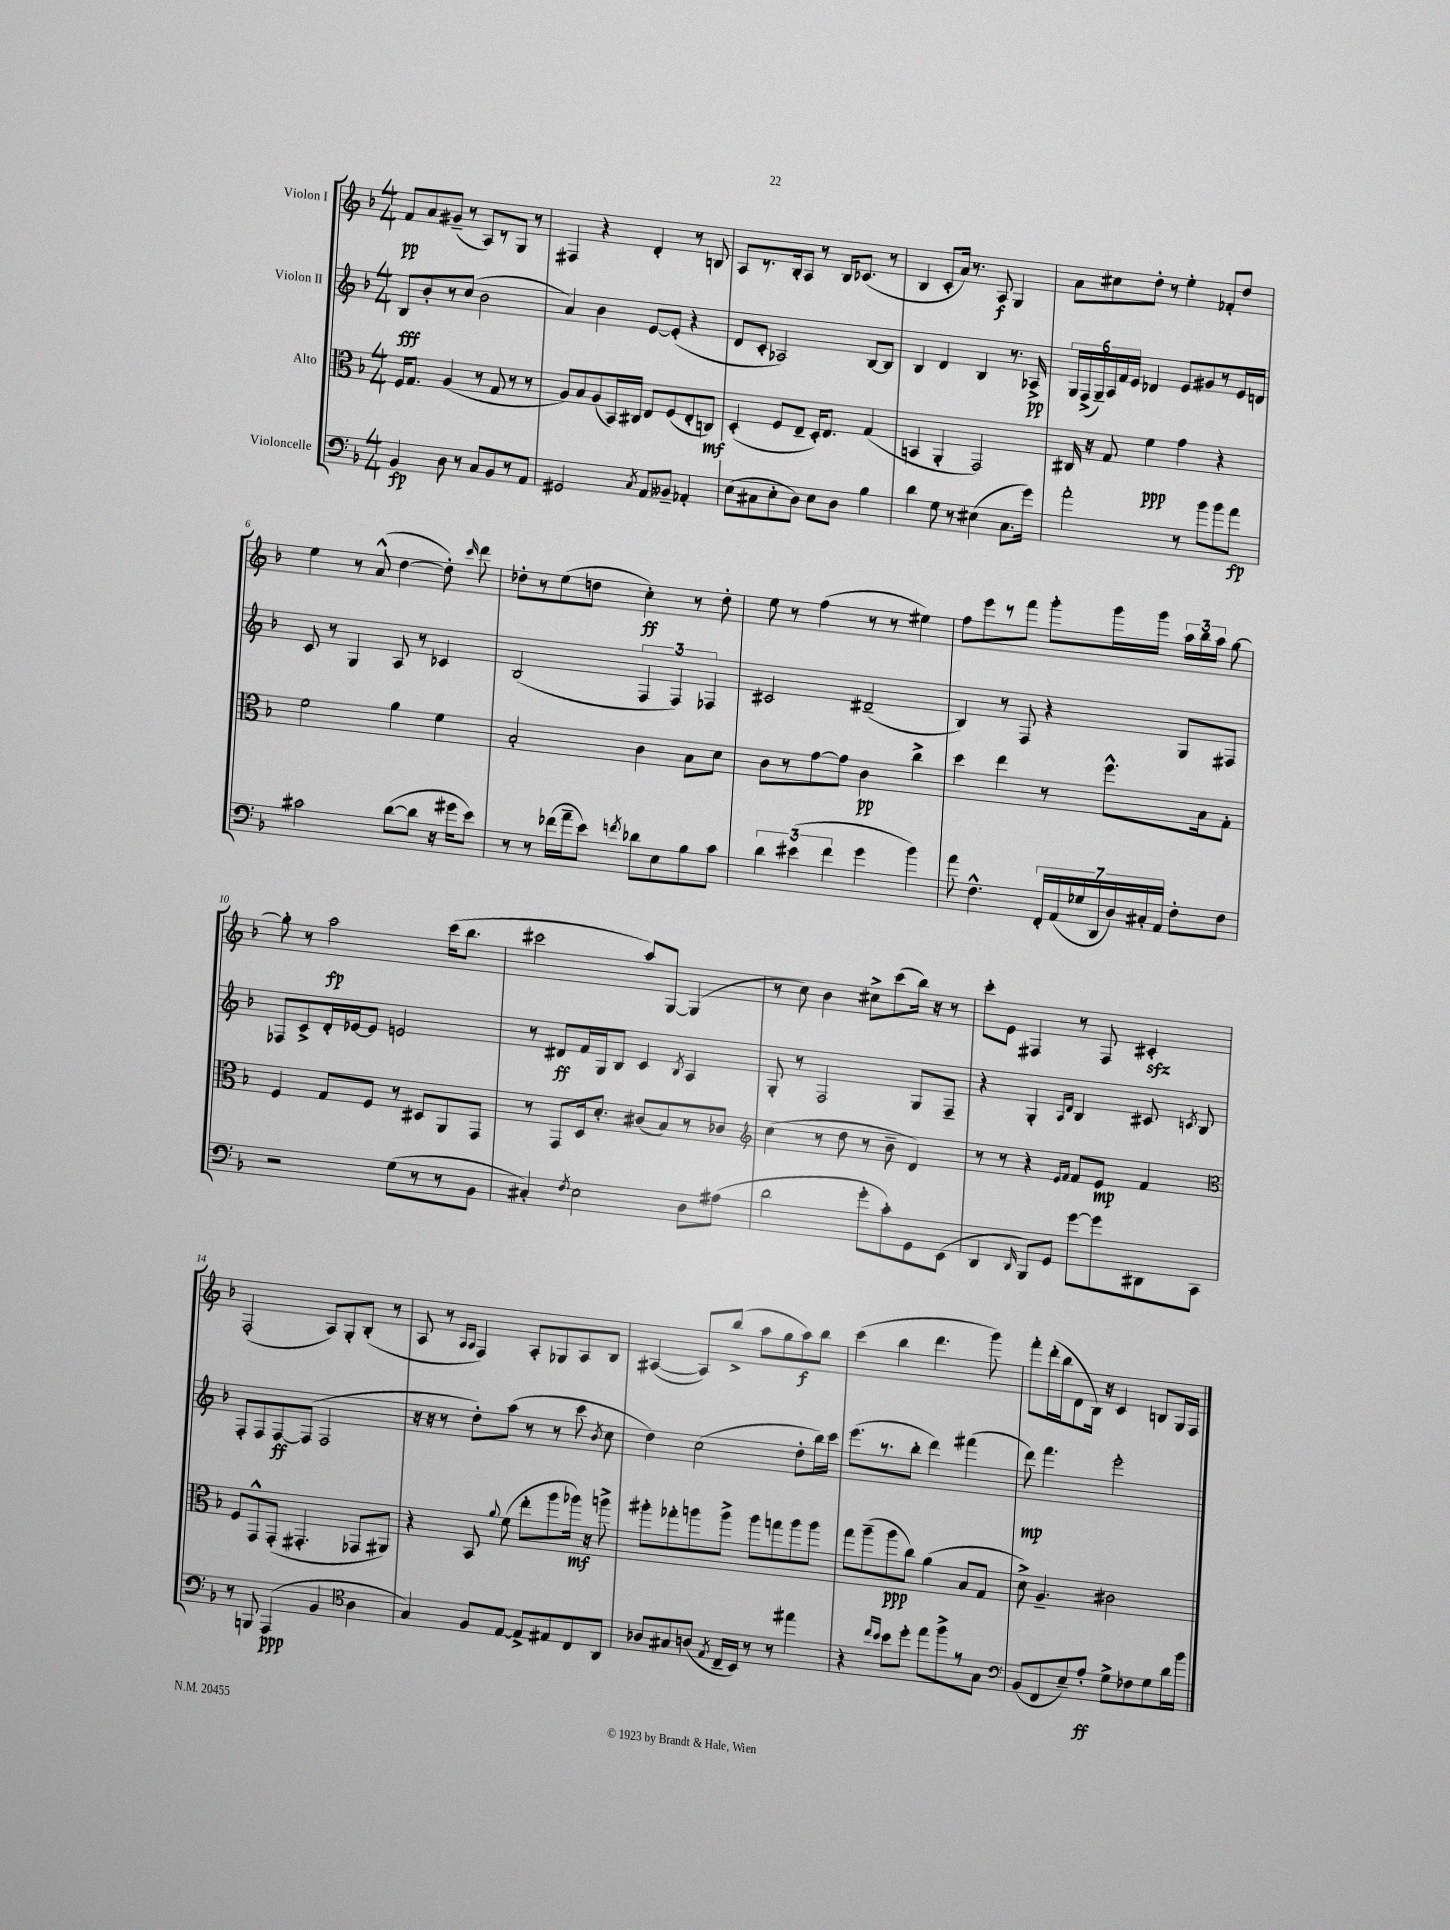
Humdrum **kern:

**kern	**kern	**kern	**kern
*staff4	*staff3	*staff2	*staff1
*clefF4	*clefC3	*clefG2	*clefG2
*k[b-]	*k[b-]	*k[b-]	*k[b-]
*M4/4	*M4/4	*M4/4	*M4/4
4BB-/	16F/LK	8B-/L	8f/L
.	8.G/J	.	.
.	.	8b-'/	8a/
8D\	(4A/	8r	(8g#~/J
8r	.	(8cc/J	8r
8C/L	8r	2b-\	8A/L)
8BB-/	8G/	.	8r
8r	8r	.	8G/J
8AA/J	8r	.	8r
=	=	=	=
2GG#/	8A/L)	4a/)	4F#/
.	8B-/	.	.
.	(8A/	4b-\	4r
.	16BB-/L)	.	.
.	16C#/JJ	.	.
8qC/	.	.	.
8AA/L	8E/L	[8e/L	4d'/
8BB--~/J	(8F/	(8e'/]J	.
4AA-'/	8E'/	4r	8r
.	8C/J)	.	8B/
=	=	=	=
(8E\L	(4D'/	8d/L	8A/L
8C#\	.	8c'/J	8.r
8E'\	8F/L	2A-/)	.
.	.	.	16B-'/k
8D\J)	8E~/J	.	8A/J
8E\L	16D'/LK)	.	8r
.	8.E/J	.	.
8D\J	.	.	16B-/LK
.	.	.	(8.c-/J
4B-\	(4G/	[8B-/L	.
.	.	8B-/]J	8r
=	=	=	=
4d\	4BB/	4B-/	4B-/
8G\	4AA'/	4d/	8c'/L
8r	.	.	16a/Jk)
.	.	.	8.r
(4E#\	2GG/)	4B-/	.
.	.	.	8A/
8.C\L	.	8.r	4G/
16g\Jk)	.	16A-^/	.
=	=	=	=
2a'\	16C#/	24G/LL	8a\L
.	.	(24F^/	.
.	16r	.	.
.	.	24G~/)	.
.	8G/	24A/	8cc#\
.	.	24f/	.
.	.	24e/JJ	.
.	4f\	4d-/	8dd'\J
.	.	.	8r
8r	4g\	8e/L	4ee'\
8b-\L	.	8g#/	.
8b-\	4r	8r	8f-'/L
8a\J	.	16e/L	8dd/J
.	.	16d/JJ	.
=	=	=	=
2c#\	2f\	8c/	4ee\
.	.	8r	.
.	.	4G/	8r
.	.	.	(8a^^/
([8d\L	4a\	8A/	[4dd\
8d\]J	.	8r	.
16r	4f\	4c-/	8dd'\])
16g#\LK	.	.	.
.	.	.	16qqccc/
8e\J)	.	.	8ddd\
=	=	=	=
8r	2B-'/	(2B-/	8dd-'\L
8r	.	.	8r
(16f-\LL	.	.	(8ee\
16a~\J	.	.	.
8e\J)	.	.	8dd\J
8qf/	.	.	.
8d-\L	4c\	6F/	4cc'\)
8E\	.	.	.
.	.	6F/)	.
8B-\	8B-\L	.	8r
.	.	6F-/	.
8c\J	8d\J	.	8dd'\
=	=	=	=
6d\	8c\L	2c#/	8ee\
.	8r	.	8r
(6e#\	.	.	.
.	[8g\	.	(4ff\
6f\	.	.	.
.	8g\]J	.	.
4g\	4c\	(2d#~/	8r
.	.	.	8r
4b-\)	4cc^\	.	4ee#\)
=	=	=	=
8a\	4dd\	4B-/)	8ff\L
4.F^^\	.	.	8eee\
.	4ee\	8r	8r
.	.	8F/	8fff\J
28FF'/LL	8r	4r	8ggg'\L
(28AA/	.	.	.
28G-/	.	.	.
28DD/	.	.	.
.	8.ff^^\L	.	16ggg\L
28D/)	.	.	.
28C#'/	.	.	.
.	.	.	16ggg\JJ
28AA/JJ	.	.	.
8F'\L	.	8G/L	24aa\LL
.	.	.	24bb-\
.	16B-\k	.	.
.	.	.	24aa\JJ
8F\J	8G'\J	8F#/J	[8gg\
=	=	=	=
2r	4F/	8F-/L	8gg'\]
.	.	8c^/	8r
.	8G/L	16d'/L	2aa\
.	.	[16e-/J	.
.	8F/J	8e-/]J	.
(8G\L	8r	2e/	.
8r	8D#/L	.	.
8r	8AA/	.	(16ccc\LK
.	.	.	8.bb-\J
8BB-\J	8GG/J	.	.
=	=	=	=
4C#'/)	8r	8r	2ccc#\
.	8GG/L	8d#/L	.
8qF/	.	.	.
2E\	16D/k	16f/L	.
.	8.d'/J	16G/J	.
.	.	8B-/J	.
.	(8c#/L	4c/	8aa/L)
.	8B-/)	.	[8G/J
.	.	8qB-/	.
8D\L	8r	4A/	(4G/]
(8A#\J	8c-/J	.	.
=	=	=	=
*	*clefG2	*	*
2d\	(4cc\	8G'/	8r
.	.	8r	8cc\)
.	8r	2F/	4b-\
.	8dd\	.	.
8g'\L	8r	.	8cc#^\L
8c'\)	8b-~\	.	(8ccc\
8GG\	4d/)	8G/L	16bb-\Jk)
.	.	.	16r
(8EE\J	.	8F~/J	8r
=	=	=	=
4DD/	8r	4r	8ccc'\L
.	8r	.	8e\J
16qqDD/	.	.	.
8BBB-/L)	4r	4G'/	4F#/
8GG/J	.	.	.
.	16qqe/LL	16qqA/LL	.
.	16qqf/JJ	16qqd/JJ	.
[8g\L	8f/L	4B-/	8r
8g\]	8e/J	.	8F#/
8DD#\	4f/	8c#/	4c#'/
.	.	8qc/	.
8CC\J	.	8B-/	.
=	=	=	=
*	*clefC3	*	*
8r	8F/L	8F'/L	(2F'/
8BBB/	8GG^^/	8F/	.
(4AAA/	(8GG'/J	[8F/	.
.	4.GG#'/	(8F/]J	.
4BB-/	.	2F/	8A/L)
.	.	.	8G'/
*clefC4	*	*	*
4A\	8GG-/L	.	(8B-'/J
.	8AA#/J)	.	8r
=	=	=	=
4G/)	4r	16r	8A/
.	.	16r	.
.	.	8r	8r
.	.	.	16qqA/LL
.	.	.	16qqA/JJ
8F/L	8BB-/	8dd'\L)	4F/)
.	8qqa/	.	.
[8E/J	(8f\	(8aa\J	.
8E^/]L	8ee'\L	8r	8A'/L
8E#/	8aa\	8r	8G-/
8C/	16aa-\Jk)	8ccc\	8A/
.	16r	.	.
.	.	8qb-/	.
8AA/J	8aa^\	8cc\	8B-/J
=	=	=	=
8A-/L	8aa#'\L	4dd\)	([4A#/
8G#/	8gg-'\	.	.
(8A/J	8aa\	(2cc\	8A#/]L)
8qE/	.	.	.
16C~/LL	8aa^\J	.	(8bb-^/J
16BB-/JJ)	.	.	.
8r	8aa\L	.	8aa\L
8r	8gg\	.	8gg\
4ee#\	8aa\	8dd'\L	8aa\)
.	8aa\J	16bb-\L)	8bb-\J
.	.	16ccc\JJ	.
=	=	=	=
4r	8gg\L	(8.eee\L	(4ccc\
.	(8aa~\	.	.
.	.	8.r	.
16qqcc/LL	.	.	.
16qqb-/JJ	.	.	.
8b-\L	8aa\	.	4bb-\
8dd'\J	8cc\J)	8bb-'\J	.
8ee\L	(4a\	4ddd\)	4.ddd\
8ff^\	.	.	.
8r	8B-/L	(4fff#\	.
8G\J	8G/J	.	8ggg\)
=	=	=	=
*clefF4	*	*	*
(8BB-/L	8d^\)	8ddd\)	8fff'\L
8FF/	4.A~/	4.fff\	(16ddd'\L
.	.	.	16bb-\J
8E~/)	.	.	8d\
8A'/J	.	.	16B-\Jk)
.	.	.	16r
8G^\L	2c#\	2eee'\	4c/
8F-\	.	.	.
8G\	.	.	8B/L
16d\L	.	.	16G/L
16b-\JJ	.	.	16F/JJ
==	==	==	==
*-	*-	*-	*-
